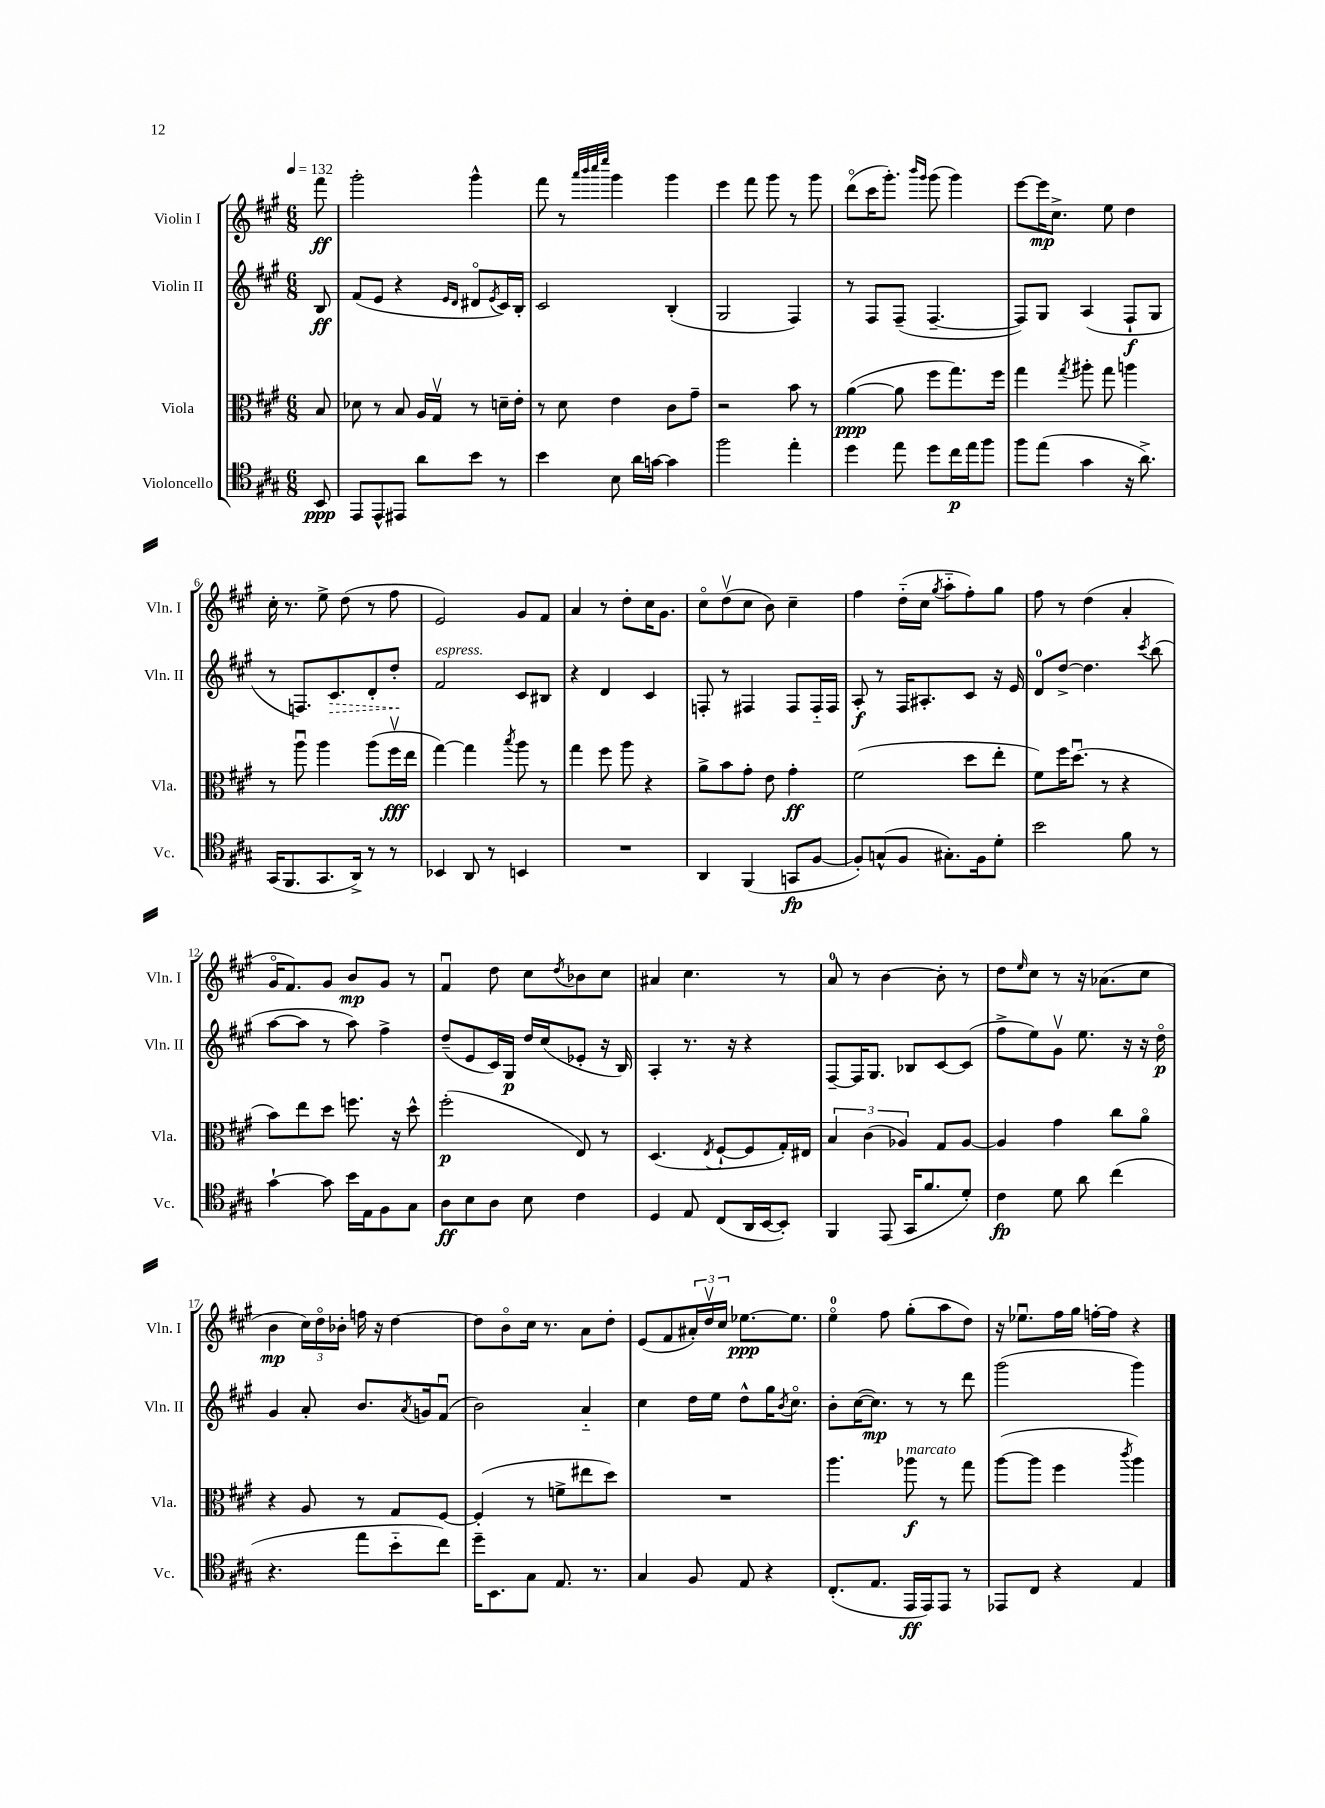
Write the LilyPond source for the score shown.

<<
\new StaffGroup <<
\new Staff = "s0" \with { instrumentName = "Violin I" shortInstrumentName = "Vln. I" } {
    \clef treble \key a \major \numericTimeSignature \time 6/8 \partial 8 \tempo 4 = 132
    fis'''8\ff |
    gis'''2-. gis'''4-^ |
    fis'''8 r8 \grace { a'''32 b'''32 cis''''32 e''''32 } gis'''4 gis'''4 |
    e'''4 fis'''8 gis'''8 r8 gis'''8 |
    d'''8\flageolet( cis'''16 gis'''8.-.) \grace { b'''16 gis'''16 } gis'''8( gis'''4) |
    e'''8~ e'''16\mp cis''8.-> e''8 d''4 |
    cis''16-. r8. e''8-> d''8( r8 fis''8 |
    e'2) gis'8 fis'8 |
    a'4 r8 d''8-. cis''16 gis'8. |
    cis''8\flageolet d''8\upbow( cis''8 b'8) cis''4-- |
    fis''4 d''16-_( cis''16 \acciaccatura { gis''8 } a''8-_ fis''8-.) gis''8 |
    fis''8 r8 d''4( a'4-. |
    gis'16\flageolet fis'8.) gis'8 b'8\mp gis'8 r8 |
    fis'4\downbow d''8 cis''8 \acciaccatura { d''8 } bes'8 cis''8 |
    ais'4 cis''4. r8 |
    a'8-0 r8 b'4~ b'8-. r8 |
    d''8 \grace { e''16 } cis''8 r8 r16 aes'8.( cis''8 |
    b'4\mp \tuplet 3/2 { cis''16) d''16\flageolet bes'16-. } f''16 r16 d''4~ |
    d''8 b'8\flageolet cis''16 r8. a'8 d''8-. |
    e'8( fis'8 \tuplet 3/2 { ais'16-.) d''16\upbow cis''16 } ees''8.~\ppp ees''8. |
    e''4-0\flageolet fis''8 gis''8-.( a''8 d''8) |
    r16 ees''8.\downbow fis''16 gis''16 f''16~-. f''16 r4 \bar "|." |
}
\new Staff = "s1" \with { instrumentName = "Violin II" shortInstrumentName = "Vln. II" } {
    \clef treble \key a \major \numericTimeSignature \time 6/8 \partial 8
    b8\ff |
    fis'8( e'8 r4 \grace { e'16 d'16 } dis'8\flageolet \acciaccatura { e'8 } cis'16) b16-. |
    cis'2 b4-.( |
    gis2 fis4) |
    r8 fis8 fis8--( fis4.~-- |
    fis8) gis8 a4( fis8-!\f gis8 |
    r8 f8.) \once \override Hairpin.style = #'dashed-line cis'8.\> d'8-. d''8-.\! |
    fis'2^\markup { \italic "espress." } cis'8 bis8 |
    r4 d'4 cis'4 |
    f8-. r8 fis4 fis8 fis16-_ fis16 |
    a8-.\f r8 fis16 ais8.-. cis'8 r16 e'16 |
    d'8-0 d''8~-> d''4. \acciaccatura { cis'''8 } b''8( |
    a''8~ a''8 r8 a''8) fis''4-> |
    d''8--( e'8 cis'16) gis16\p d''16 cis''16( ees'8-. r16 b16) |
    a4-. r8. r16 r4 |
    fis8~-- fis16 gis8. bes8 cis'8~ cis'8( |
    fis''8-> e''8) gis'8\upbow e''8. r16 r16 d''16\flageolet\p |
    gis'4 a'8-. b'8. \acciaccatura { a'8 } g'16 fis'8\downbow( |
    b'2) a'4-_ |
    cis''4 d''16 e''16 d''8-^ gis''16 \acciaccatura { b'8 } cis''8.\flageolet |
    b'8-. cis''16~( cis''8.\mp) r8 r8 d'''8 |
    gis'''2( gis'''4) \bar "|." |
}
\new Staff = "s2" \with { instrumentName = "Viola" shortInstrumentName = "Vla." } {
    \clef alto \key a \major \numericTimeSignature \time 6/8 \partial 8
    b8 |
    des'8 r8 b8 a16 gis16\upbow r8 d'16-- e'16-. |
    r8 d'8 e'4 cis'8 gis'8-- |
    r2 b'8 r8 |
    a'4~\ppp( a'8 fis''8 gis''8.) fis''16 |
    gis''4 \acciaccatura { gis''8 } ais''8-. gis''8 a''4 |
    r8 a''8\downbow a''4 a''8( fis''16\upbow\fff e''16 |
    gis''4~) gis''4 \acciaccatura { b''8 } a''8 r8 |
    gis''4 fis''8 a''8 r4 |
    a'8-> b'8 gis'8-. e'8 gis'4-.\ff |
    fis'2( d''8 e''8-. |
    fis'8) fis''16 d''8.\downbow( r8 r4 |
    b'8) e''8 d''8 f''8. r16 d''8-^ |
    fis''2-.\p( e8) r8 |
    d4.( \acciaccatura { e8 } fis8~-! fis8 gis16-.) eis16 |
    \tuplet 3/2 { b4 cis'4( aes4) } gis8 aes8~ |
    aes4 gis'4 cis''8 a'8\flageolet |
    r4 a8 r8 gis8 fis8~ |
    fis4-.( r8 f'8-> eis''8 d''8) |
    R2. |
    a''4. aes''8\f^\markup { \italic "marcato" } r8 gis''8 |
    a''8~( a''8 fis''4 \acciaccatura { cis'''8 } a''4) \bar "|." |
}
\new Staff = "s3" \with { instrumentName = "Violoncello" shortInstrumentName = "Vc." } {
    \clef tenor \key a \major \numericTimeSignature \time 6/8 \partial 8
    b,8\ppp |
    e,8 e,8-^ eis,8 a'8 b'8 r8 |
    b'4 b8 a'16 g'16~ g'4 |
    fis''2 e''4-. |
    d''4 e''8 d''8 cis''16\p e''16 fis''8 |
    fis''8 e''8( gis'4 r16 a'8.->) |
    gis,16( fis,8. gis,8. a,16->) r8 r8 |
    bes,4 a,8 r8 b,4 |
    R2. |
    a,4 fis,4( g,8\fp fis8~ |
    fis8-.) g8-^( fis8 gis8.-.) fis16 d'8-. |
    b'2 fis'8 r8 |
    gis'4~-! gis'8 b'16 e16 fis8 gis8 |
    a8\ff b8 a8 b8 cis'4 |
    d4 e8 cis8( a,16 b,16~ b,8-.) |
    fis,4 e,8( gis,16 fis'8. d'8-.) |
    cis'4\fp d'8 a'8 cis''4( |
    r4. e''8 b'8-_ cis''8) |
    d''16-- b,8. gis8 e8. r8. |
    gis4 fis8 e8 r4 |
    cis8.-.( e8. e,16\ff e,16) e,8 r8 |
    ees,8 cis8 r4 e4 \bar "|." |
}
>>
>>
